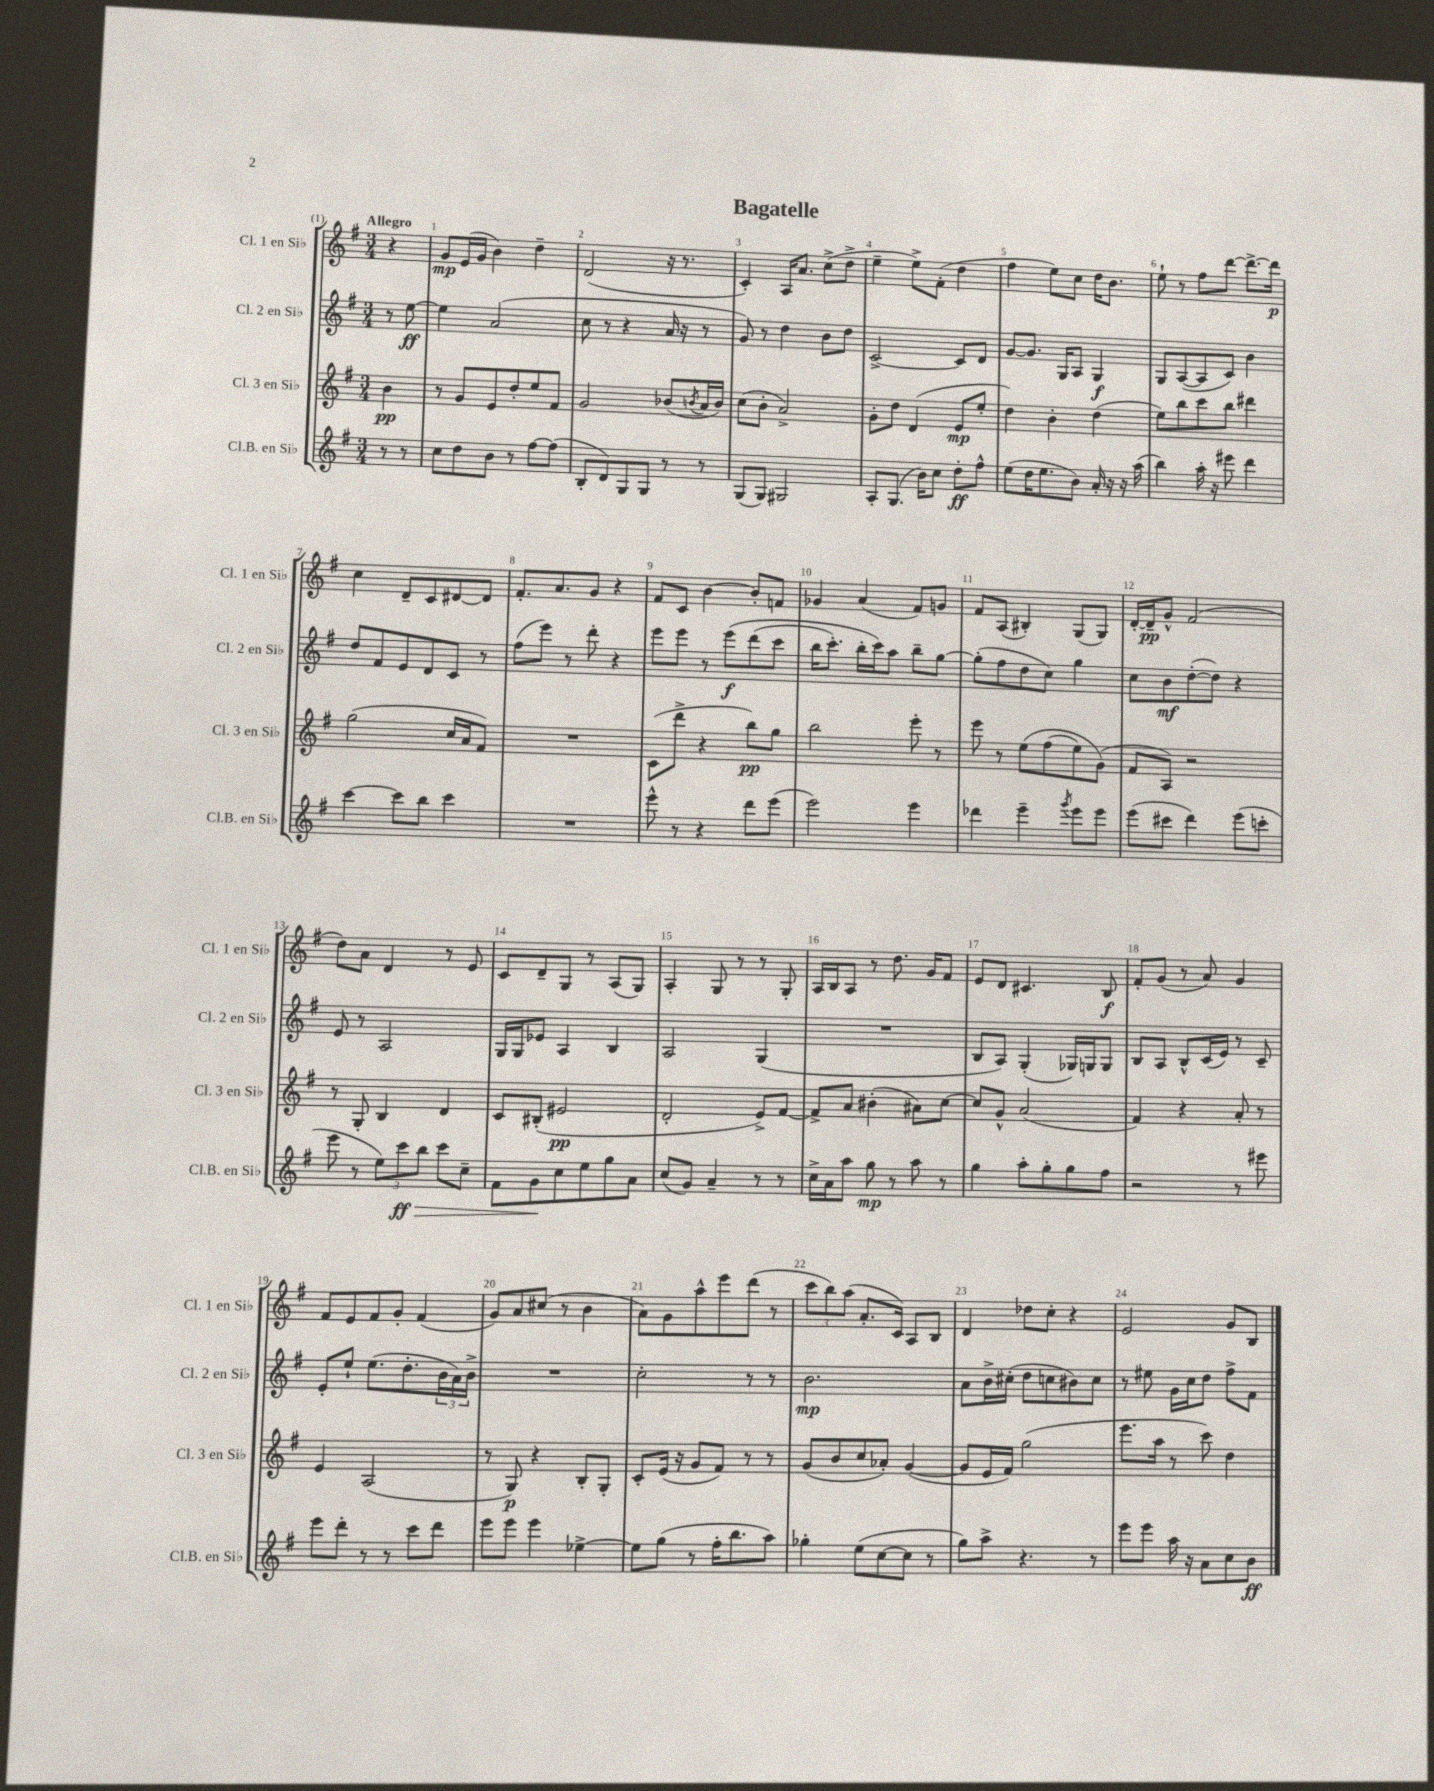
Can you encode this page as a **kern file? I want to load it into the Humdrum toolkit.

**kern	**dynam	**kern	**dynam	**kern	**dynam	**kern	**dynam
*part4	*part4	*part3	*part3	*part2	*part2	*part1	*part1
*staff4	*staff4	*staff3	*staff3	*staff2	*staff2	*staff1	*staff1
*I"Cl.B. en Si♭	*	*I"Cl. 3 en Si♭	*	*I"Cl. 2 en Si♭	*	*I"Cl. 1 en Si♭	*
*I'Cl.B. en Si♭	*	*I'Cl. 3 en Si♭	*	*I'Cl. 2 en Si♭	*	*I'Cl. 1 en Si♭	*
*clefG2	*	*clefG2	*	*clefG2	*	*clefG2	*
*k[f#]	*	*k[f#]	*	*k[f#]	*	*k[f#]	*
*M3/4	*	*M3/4	*	*M3/4	*	*M3/4	*
=	=	=	=	=	=	=	=
!	!	!	!	!	!	!LO:TX:a:B:t=Allegro	!
8r	.	4b\	pp	8r	.	4r	.
8r	.	.	.	[8ee\	ff	.	.
=1	=1	=1	=1	=1	=1	=1	=1
8cc\L	.	8r	.	4ee\]	.	8g/L	mp
8dd\	.	8g/L	.	.	.	(16e/L	.
.	.	.	.	.	.	16g/JJ	.
8b\J	.	8e/	.	(2a/	.	4b\)	.
8r	.	8dd'/	.	.	.	.	.
[8ff#\L	.	8ee/	.	.	.	4dd~\	.
(8ff#\J]	.	8f#/J	.	.	.	.	.
=2	=2	=2	=2	=2	=2	=2	=2
8B'/L	.	2g/	.	8cc\	.	(2d/	.
8d/)	.	.	.	8r	.	.	.
8G/	.	.	.	4r	.	.	.
8G/J	.	.	.	.	.	.	.
8r	.	(8b-X/L	.	16a/	.	16r	.
.	.	.	.	16r	.	8.r	.
.	.	8qbn/	.	.	.	.	.
8r	.	16a/L	.	8r	.	.	.
.	.	16b/JJ)	.	.	.	.	.
=3	=3	=3	=3	=3	=3	=3	=3
(8G/L	.	(8cc\L	.	8g/)	.	4c'/)	.
8G/J)	.	8b'\J	.	8r	.	.	.
2G#X/	.	2a^/)	.	4dd\	.	16A/KL	.
.	.	.	.	.	.	8.a/J	.
.	.	.	.	8b\L	.	(8cc^\L	.
.	.	.	.	8dd\J	.	8dd^\J	.
=4	=4	=4	=4	=4	=4	=4	=4
8A'/L	.	8g'\L	.	[2c^/	.	4ee~\	.
(8.G/J	.	8dd\J	.	.	.	.	.
.	.	(4d/	.	.	.	8ee^\L)	.
16b\KL)	.	.	.	.	.	.	.
8cc\J	.	.	.	.	.	(8f#'\J	.
8dd'\L	ff	8e/L	mp	8c/L]	.	4dd\	.
8ff#^^\J	.	8ee'/J	.	8d/J	.	.	.
=5	=5	=5	=5	=5	=5	=5	=5
(8ee\L	.	4dd\)	.	[8g/L	.	4ff#\	.
16dd\K	.	.	.	8.g/J]	.	.	.
8.ee\	.	.	.	.	.	.	.
.	.	4b'\	.	.	.	8ee\L)	.
.	.	.	.	16G/KL	.	.	.
8b\J)	.	.	.	8A/J	.	8cc\J	.
16a'/	.	(4dd\	.	4G/	f	16dd\KL	.
16r	.	.	.	.	.	8.b\J	.
16r	.	.	.	.	.	.	.
(16aa\	.	.	.	.	.	.	.
=6	=6	=6	=6	=6	=6	=6	=6
4bb\)	.	8ee\L)	.	8G/L	.	8ee`\	.
.	.	8bb\	.	([8A/	.	8r	.
16aa'\	.	8ccc\	.	8A/]	.	8ff#\L	.
16r	.	.	.	.	.	.	.
8eee#X\	.	8bb\J	.	8c/J)	.	[8ddd\J	.
4ddd\	.	4ddd#X\	.	4b\	.	8.ddd^\L_	.
.	.	.	.	.	.	16ddd\Jk]	p
!!LO:LB:g=z
=7	=7	=7	=7	=7	=7	=7	=7
[4ccc\	.	(2gg\	.	8dd/L	.	4cc\	.
.	.	.	.	8f#/	.	.	.
8ccc\L]	.	.	.	8e/	.	8d~/L	.
8bb\J	.	.	.	8d/	.	8c/	.
4ccc\	.	16cc/LL	.	8c/J	.	[8d#X/	.
.	.	16a/J	.	.	.	.	.
.	.	8f#/J)	.	8r	.	8d#/J]	.
=8	=8	=8	=8	=8	=8	=8	=8
2.r	.	2.r	.	(8ff#\L	.	8.f#'/L	.
.	.	.	.	8eee\J)	.	.	.
.	.	.	.	.	.	8.a/	.
.	.	.	.	8r	.	.	.
.	.	.	.	8ddd'\	.	8g/J	.
.	.	.	.	4r	.	4r	.
=9	=9	=9	=9	=9	=9	=9	=9
8eee^^\	.	(8c\L	.	8eee\L	.	8f#/L	.
8r	.	8ddd^\J	.	8eee\J	.	8c/J	.
4r	.	4r	.	8r	.	[4b\	.
.	.	.	.	(8eee\L	f	.	.
8ddd\L	.	8bb\L)	pp	(8ddd\	.	8b'/L]	.
(8eee\J	.	8gg\J	.	8ccc\J	.	8fn/J	.
=10	=10	=10	=10	=10	=10	=10	=10
2eee\)	.	2bb\	.	16bb\KL	.	4g-X/	.
.	.	.	.	8.ccc'\J)	.	.	.
.	.	.	.	16bb'\LL	.	(4a/	.
.	.	.	.	16ccc\J)	.	.	.
.	.	.	.	8aa\J	.	.	.
4eee\	.	8eee'\	.	8bb~\L	.	8f#/L)	.
.	.	8r	.	[8gg\J	.	8gn/J	.
=11	=11	=11	=11	=11	=11	=11	=11
4ddd-X\	.	8eee\	.	(8gg'\L]	.	8f#/L	.
.	.	8r	.	8ff#\	.	(8A/J	.
4eee~\	.	(8ee\L	.	8dd\	.	4B#X'/)	.
.	.	(8ff#\	.	8cc\J)	.	.	.
8qggg/	.	.	.	.	.	.	.
8eee\L	.	8ee\)	.	4gg\	.	(8G/L	.
8eee\J	.	(8g\J)	.	.	.	8G/J)	.
=12	=12	=12	=12	=12	=12	=12	=12
(8eee\L	.	8f#/L	.	8cc\L	.	[16d'/LL	.
.	.	.	.	.	.	16d~/J]	pp
8ccc#X\J	.	8A/J)	.	8b\	mf	8g^^/J	.
4ddd\)	.	2r	.	([8dd'\	.	(2f#/	.
.	.	.	.	8dd\J])	.	.	.
(8eee\L	.	.	.	4r	.	.	.
8cccn'\J	.	.	.	.	.	.	.
!!LO:LB:g=z
=13	=13	=13	=13	=13	=13	=13	=13
8eee\	.	8r	.	8e/	.	8dd\L)	.
8r	.	8G'/	.	8r	.	8a\J	.
12ee\L)	.	4B/	.	2A/	.	4d/	.
!	!LO:HP:b	!	!	!	!	!	!
12ccc\	> ff	.	.	.	.	.	.
12bb\J	.	.	.	.	.	.	.
8ccc\L	.	4d/	.	.	.	8r	.
8cc~\J	.	.	.	.	.	8e/	.
=14	=14	=14	=14	=14	=14	=14	=14
8f#\L	.	8c/L	.	16G/LL	.	8c/L	.
.	.	.	.	16G/J	.	.	.
8g\	.	(8B#X'/J	.	8e-X/J	.	8d~/	.
8cc\	]	2e#X/	pp	4A/	.	8G/J	.
8ee\	.	.	.	.	.	8r	.
8gg\	.	.	.	4B/	.	(8A/L	.
8a\J	.	.	.	.	.	8G/J)	.
=15	=15	=15	=15	=15	=15	=15	=15
(8cc/L	.	2d'/	.	2A/	.	4A'/	.
8g/J)	.	.	.	.	.	.	.
4a~/	.	.	.	.	.	8G/	.
.	.	.	.	.	.	8r	.
8r	.	8e^/L)	.	(4G/	.	8r	.
8r	.	[8f#/J	.	.	.	8G'/	.
=16	=16	=16	=16	=16	=16	=16	=16
16cc^\LL	.	8f#^/L]	.	2.r	.	16A/LL	.
16a\J	.	.	.	.	.	16B/J	.
8aa\J	.	8a/J	.	.	.	8A/J	.
8gg\	mp	(4b#X'\	.	.	.	8r	.
8r	.	.	.	.	.	8.dd\	.
8aa\	.	8a#X\L)	.	.	.	.	.
.	.	.	.	.	.	16g/KL	.
8r	.	[8cc\J	.	.	.	8f#/J	.
=17	=17	=17	=17	=17	=17	=17	=17
4gg\	.	8cc/L]	.	8B/L	.	8e/L	.
.	.	8g^^/J	.	8A/J)	.	8d/J	.
8aa'\L	.	(2a/	.	(4G'/	.	4.c#X/	.
8gg'\	.	.	.	.	.	.	.
8gg\	.	.	.	16G-X/LL)	.	.	.
.	.	.	.	16Gn/J	.	.	.
8ff#\J	.	.	.	8G/J	.	8B/	f
=18	=18	=18	=18	=18	=18	=18	=18
2r	.	4f#/)	.	8B/L	.	8f#'/L	.
.	.	.	.	8A/J	.	(8g/J	.
.	.	4r	.	8B^^/L	.	8r	.
.	.	.	.	(16c/L	.	8a/)	.
.	.	.	.	16e/JJ)	.	.	.
8r	.	8a'/	.	8r	.	4g/	.
8eee#X\	.	8r	.	8c~/	.	.	.
!!LO:LB:g=z
=19	=19	=19	=19	=19	=19	=19	=19
8eee\L	.	4e/	.	8e'/L	.	8f#/L	.
8ddd'\J	.	.	.	8ee`/J	.	8e/	.
8r	.	(2A/	.	(8.ee\L	.	8f#/	.
8r	.	.	.	.	.	8g'/J	.
.	.	.	.	8.dd'\	.	.	.
8ccc\L	.	.	.	.	.	(4f#/	.
8ddd\J	.	.	.	24b\L	.	.	.
.	.	.	.	24a\)	.	.	.
.	.	.	.	24b^\JJ	.	.	.
=20	=20	=20	=20	=20	=20	=20	=20
8eee\L	.	8r	.	2.r	.	8g/L)	.
8eee\J	.	8G/)	p	.	.	8a/	.
4eee\	.	4r	.	.	.	(8cc#X/J	.
.	.	.	.	.	.	8r	.
[4ee-X^\	.	8B'/L	.	.	.	4b\	.
.	.	8G'/J	.	.	.	.	.
=21	=21	=21	=21	=21	=21	=21	=21
8ee-\L]	.	8c'/L	.	2cc'\	.	8a\L)	.
(8gg\J	.	(16e/Jk	.	.	.	8g\	.
.	.	16r	.	.	.	.	.
8r	.	8g/L	.	.	.	8aa^^\	.
16ff#'\KL	.	8f#/J)	.	.	.	8eee\	.
8.bb\	.	.	.	.	.	.	.
.	.	8r	.	8r	.	(8ddd\J	.
8aa\J)	.	8r	.	8r	.	8r	.
=22	=22	=22	=22	=22	=22	=22	=22
4gg-X'\	.	(8g/L	.	2.b\	mp	12ccc\L	.
.	.	.	.	.	.	12bb\)	.
.	.	8b/	.	.	.	.	.
.	.	.	.	.	.	(12aa\J	.
(8ee\L	.	8cc/	.	.	.	8.a'/L	.
[8cc\	.	8a-X'/J)	.	.	.	.	.
.	.	.	.	.	.	16c/Jk)	.
8cc\J]	.	([4g/	.	.	.	8A/L	.
8r	.	.	.	.	.	8B/J	.
=23	=23	=23	=23	=23	=23	=23	=23
8gg\L)	.	8g/L]	.	8a\L	.	4d/	.
8aa^\J	.	16e/L	.	16b^\L	.	.	.
.	.	16f#/JJ)	.	(16cc#X'\JJ	.	.	.
4.r	.	(2gg\	.	8dd\L	.	8dd-X\L	.
.	.	.	.	8ccn\	.	8cc'\J	.
.	.	.	.	8b#X\)	.	4r	.
8r	.	.	.	8cc\J	.	.	.
=24	=24	=24	=24	=24	=24	=24	=24
8eee\L	.	8.eee\L	.	8r	.	2e/	.
8eee\J	.	.	.	8ee#X\	.	.	.
.	.	16aa\Jk	.	.	.	.	.
16aa\	.	8r	.	16g\LL	.	.	.
16r	.	.	.	16cc\J	.	.	.
8a\L	.	8ccc\)	.	8dd\J	.	.	.
8cc\	.	4dd\	.	8ff#^\L	.	8g/L	.
8b\J	ff	.	.	8f#\J	.	8B/J	.
==	==	==	==	==	==	==	==
*-	*-	*-	*-	*-	*-	*-	*-
